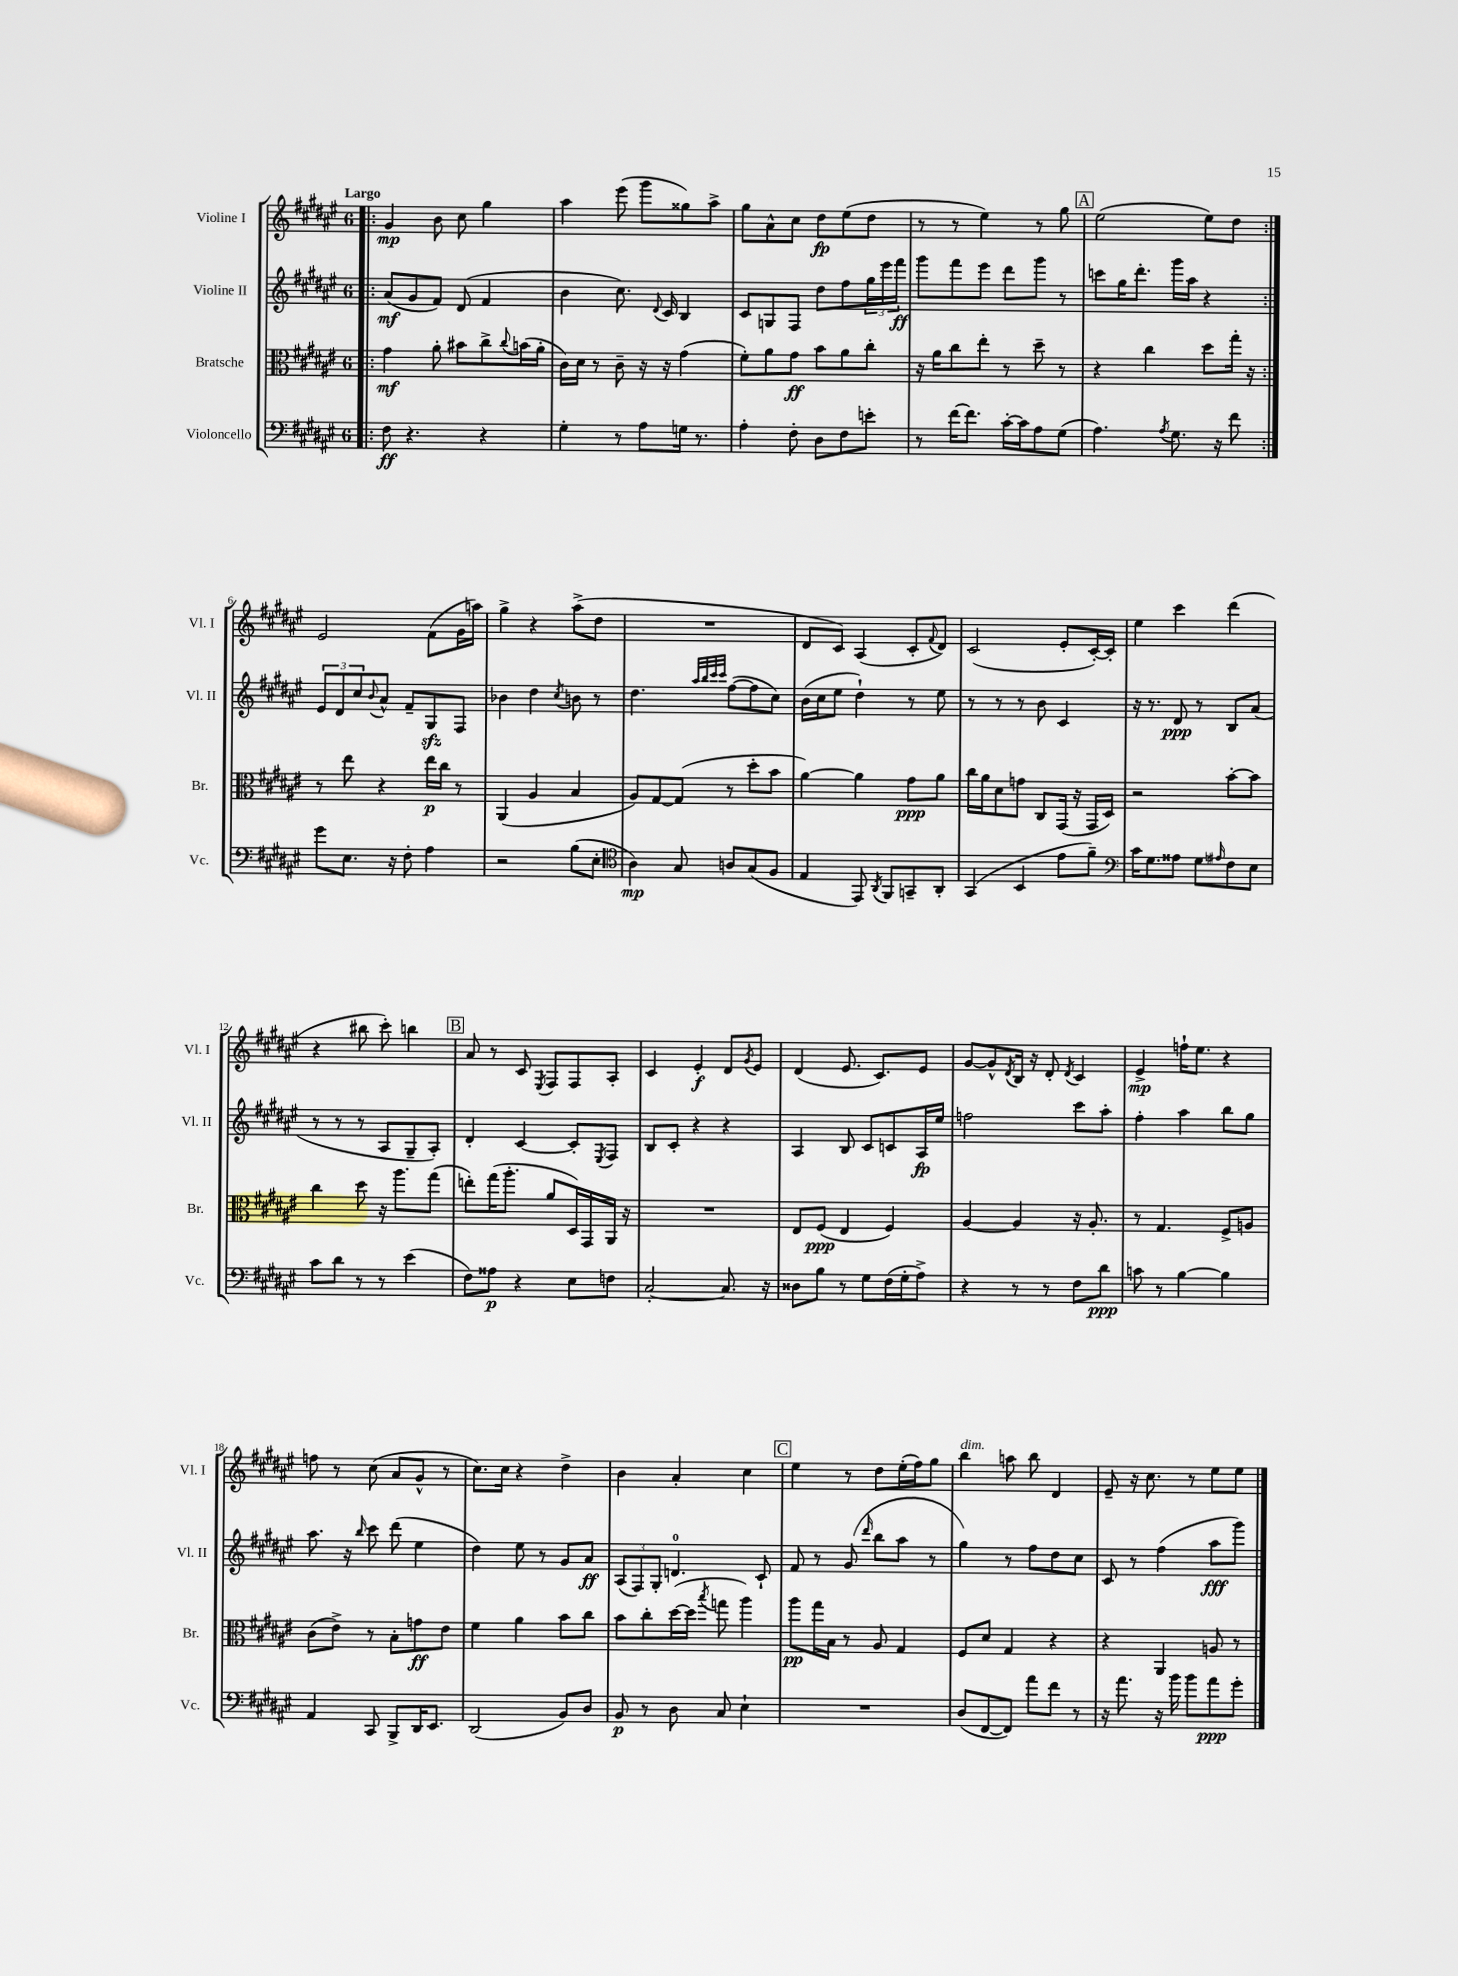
<<
\new StaffGroup <<
\new Staff = "s0" \with { instrumentName = "Violine I" shortInstrumentName = "Vl. I" } {
    \clef treble \key fis \major \once \override Staff.TimeSignature.style = #'single-digit \time 6/8 \tempo "Largo"
    \repeat volta 2 { \bar ".|:" gis'4\mp b'8 cis''8 gis''4 |
    ais''4 eis'''8( gis'''8 gisis''8) ais''8-> |
    gis''8 ais'8-^ cis''8 dis''8\fp eis''8( dis''8 |
    r8 r8 eis''4) r8 gis''8 |
    \mark \markup { \box "A" } eis''2( eis''8) dis''8 | }
    eis'2 fis'8( gis'16 a''16) |
    gis''4-> r4 ais''8->( dis''8 |
    R2. |
    dis'8 cis'8) ais4( cis'8-. \appoggiatura { fis'8 } dis'8) |
    cis'2( eis'8-. cis'16~-.) cis'16-. |
    eis''4 cis'''4 dis'''4( |
    r4 bis''8 cis'''8-.) b''4 |
    \mark \markup { \box "B" } ais'8 r8 cis'8 \acciaccatura { eis8 } fis8 fis8 ais8-. |
    cis'4 eis'4-.\f dis'8 \acciaccatura { gis'8 } eis'8 |
    dis'4( eis'8. cis'8.) eis'8 |
    gis'8~ gis'8-^ \acciaccatura { dis'8 } b16 r16 dis'8-. \acciaccatura { dis'8 } cis'4 |
    eis'4->\mp f''16-! eis''8. r4 |
    f''8 r8 cis''8( ais'8 gis'8-^ r8 |
    cis''8.) cis''16 r4 dis''4-> |
    b'4 ais'4-. cis''4 |
    \mark \markup { \box "C" } eis''4 r8 dis''8 eis''16-.( fis''16) gis''8 |
    b''4^\markup { \italic "dim." } a''8 b''8 dis'4 |
    eis'8-- r16 cis''8. r8 eis''8 eis''8 \bar "|." |
}
\new Staff = "s1" \with { instrumentName = "Violine II" shortInstrumentName = "Vl. II" } {
    \clef treble \key fis \major \once \override Staff.TimeSignature.style = #'single-digit \time 6/8
    \repeat volta 2 { \bar ".|:" ais'8\mf( gis'8 fis'8) dis'8( fis'4 |
    b'4 cis''8.) \appoggiatura { dis'8 } cis'16 b4 |
    cis'8 g8 fis8 dis''8 fis''8 \tuplet 3/2 { gis''16 eis'''16 fis'''16\ff } |
    gis'''8 fis'''8 eis'''8 dis'''8 gis'''8 r8 |
    \mark \markup { \box "A" } c'''8 gis''16 dis'''8.-. gis'''16 ais''16 r4 | }
    \tuplet 3/2 { eis'8 dis'8 cis''8 } \appoggiatura { b'8 } ais'8-^ fis'8-- gis8\sfz fis8 |
    bes'4 dis''4 \acciaccatura { cis''8 } b'8 r8 |
    dis''4. \grace { ais''32 b''32 cis'''32 cis'''32 } fis''8~( fis''8 cis''8) |
    b'16( cis''16 eis''8 dis''4-!) r8 eis''8 |
    r8 r8 r8 b'8 cis'4 |
    r16 r8. dis'8\ppp r8 b8 ais'8( |
    r8 r8 r8 ais8 gis8-- ais8-.) |
    \mark \markup { \box "B" } dis'4-. cis'4~ cis'8-. \acciaccatura { eis8 } fis8 |
    b8 cis'8-. r4 r4 |
    ais4 b8 cis'8 c'8 ais16\fp eis''16 |
    f''2 cis'''8 ais''8-. |
    fis''4-. ais''4 b''8 gis''8 |
    ais''8. r16 \grace { b''16 } cis'''8 dis'''8( eis''4 |
    dis''4) eis''8 r8 gis'8 ais'8\ff |
    \tuplet 3/2 { ais8( fis8) gis8-. } d'4.-0 cis'8-! |
    \mark \markup { \box "C" } fis'8 r8 gis'8( \grace { dis'''16 } b''8 ais''8 r8 |
    gis''4) r8 fis''8 dis''8 cis''8 |
    cis'8 r8 fis''4( ais''8\fff gis'''8) \bar "|." |
}
\new Staff = "s2" \with { instrumentName = "Bratsche" shortInstrumentName = "Br." } {
    \clef alto \key fis \major \once \override Staff.TimeSignature.style = #'single-digit \time 6/8
    \repeat volta 2 { \bar ".|:" gis'4\mf ais'8-. bis'8 cis''8-> \appoggiatura { cis''8 } b'16( ais'16-. |
    cis'16) dis'16 r8 cis'8-- r16 r16 gis'4( |
    fis'8-.) ais'8 gis'8\ff b'8 ais'8 cis''8-. |
    r16 ais'16 cis''8 eis''8-. r8 dis''8-- r8 |
    \mark \markup { \box "A" } r4 cis''4 dis''8 gis''16-. r16 | }
    r8 eis''8 r4 eis''16\p cis''16 r8 |
    ais,4( ais4 b4 |
    ais8) gis8~ gis8( r8 dis''8-. b'8 |
    ais'4~) ais'4 gis'8\ppp ais'8 |
    cis''16 ais'16 dis'8 g'8 cis8 gis,16( r16 gis,16 dis16) |
    r2 b'8~-. b'8 |
    cis''4 dis''8 r16 ais''8. gis''8( |
    \mark \markup { \box "B" } e''8-.) gis''16( ais''8.-. ais'8 dis16) gis,16 ais,16 r16 |
    R2. |
    eis8 fis8\ppp( eis4 fis4) |
    ais4~ ais4 r16 ais8.-. |
    r8 gis4. fis8-> a8 |
    cis'8( eis'8->) r8 b8-. g'8\ff eis'8 |
    fis'4 ais'4 b'8 cis''8 |
    b'8 cis''8-. dis''16~( dis''16 \acciaccatura { b''8 } g''8 ais''4) |
    \mark \markup { \box "C" } ais''8\pp gis''16 b16 r8 ais8 gis4 |
    fis8 dis'8 gis4 r4 |
    r4 ais,4 a8 r8 \bar "|." |
}
\new Staff = "s3" \with { instrumentName = "Violoncello" shortInstrumentName = "Vc." } {
    \clef bass \key fis \major \once \override Staff.TimeSignature.style = #'single-digit \time 6/8
    \repeat volta 2 { \bar ".|:" fis8\ff r4. r4 |
    gis4-. r8 ais8 g16 r8. |
    ais4-. fis8-. dis8 fis8 e'8-. |
    r8 fis'16~ fis'8. cis'16~-. cis'16 ais8 gis8( |
    \mark \markup { \box "A" } ais4.) \acciaccatura { ais8 } gis8. r16 fis'8 | }
    gis'8 eis8. r16 fis8-. ais4 |
    r2 b8( eis8-. |
    \clef tenor ais4\mp) gis8 a8 gis8( fis8 |
    eis4 eis,8) \acciaccatura { ais,8 } fis,8 g,8-- ais,8-. |
    gis,4( b,4 eis'8 fis'8--) |
    \clef bass cis'16 gis8. aisis8 gis8 \grace { ais16 } fis8 eis8 |
    cis'8 dis'8 r8 r8 eis'4( |
    \mark \markup { \box "B" } fis8) aisis8\p r4 eis8 f8 |
    cis2~-. cis8. r16 |
    disis8 b8 r8 gis8 fis16( gis16-. ais8->) |
    r4 r8 r8 fis8 dis'8\ppp |
    c'8 r8 b4~ b4 |
    ais,4 cis,8 b,,8-> dis,16 eis,8. |
    dis,2( b,8) dis8 |
    b,8\p r8 dis8 cis8 eis4-! |
    \mark \markup { \box "C" } R2. |
    dis8( fis,8~ fis,8) ais'8 fis'8 r8 |
    r16 ais'8. r16 b'16 b'8 ais'8\ppp gis'8-. \bar "|." |
}
>>
>>
